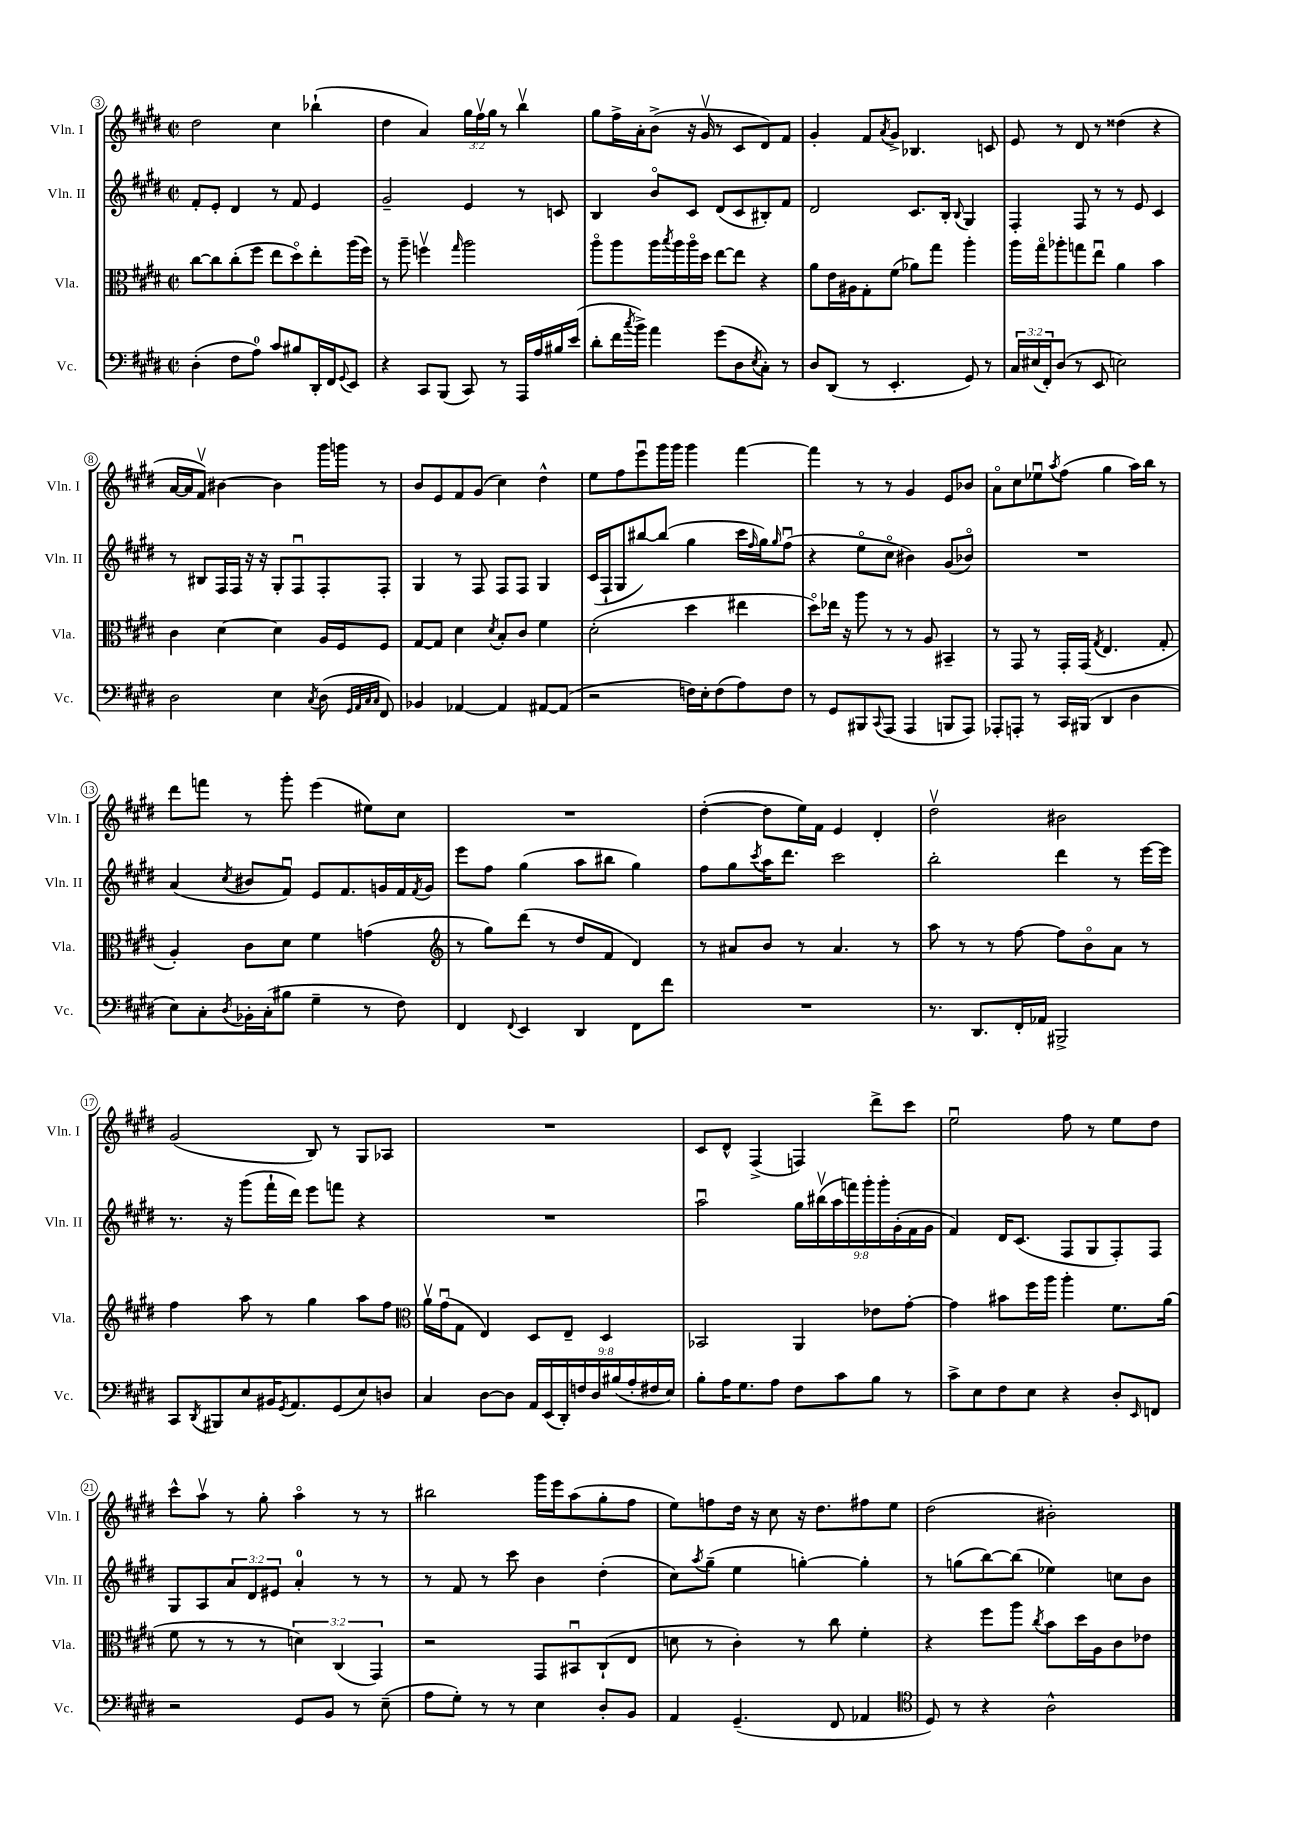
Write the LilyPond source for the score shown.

<<
\new StaffGroup <<
\new Staff = "s0" \with { instrumentName = "Vln. I" shortInstrumentName = "Vln. I" } {
    \clef treble \key e \major \defaultTimeSignature \time 2/2 \override Staff.TupletNumber.text = #tuplet-number::calc-fraction-text
    dis''2 cis''4 bes''4-!( |
    dis''4 a'4) \tuplet 3/2 { gis''16 fis''16\upbow gis''16 } r8 b''4\upbow |
    gis''8 fis''16-> a'16-. b'8->( r16 gis'16\upbow r8 cis'8 dis'8) fis'8 |
    gis'4-. fis'8 \acciaccatura { a'8 } gis'8-> bes4. c'8 |
    e'8 r8 dis'8 r8 disis''4( r4 |
    a'16~ a'16 fis'8\upbow) bis'4~ bis'4 gis'''16 g'''16 r8 |
    b'8 e'8 fis'8 gis'8( cis''4) dis''4-^ |
    e''8 fis''8 e'''8\downbow gis'''16 gis'''16 gis'''4 fis'''4~ |
    fis'''4 r8 r8 gis'4 e'8 bes'8 |
    a'8\flageolet cis''8 ees''8\downbow \acciaccatura { a''8 } fis''8( gis''4 a''16) b''16 r8 |
    dis'''8 f'''8 r8 gis'''8-. e'''4( eis''8) cis''8 |
    R1 |
    dis''4~-.( dis''8 e''16) fis'16 e'4 dis'4-. |
    dis''2\upbow bis'2 |
    gis'2( b8) r8 gis8 aes8 |
    R1 |
    cis'8 dis'8-^ fis4->( f4) dis'''8-> cis'''8 |
    e''2\downbow fis''8 r8 e''8 dis''8 |
    cis'''8-^ a''8\upbow r8 gis''8-. a''4\flageolet r8 r8 |
    bis''2 gis'''16 e'''16 a''8( gis''8-. fis''8 |
    e''8) f''8 dis''16 r16 cis''8 r16 dis''8. fis''8 e''8 |
    dis''2( bis'2-.) \bar "|." |
}
\new Staff = "s1" \with { instrumentName = "Vln. II" shortInstrumentName = "Vln. II" } {
    \clef treble \key e \major \defaultTimeSignature \time 2/2 \override Staff.TupletNumber.text = #tuplet-number::calc-fraction-text
    fis'8-. e'8-. dis'4 r8 fis'8 e'4 |
    gis'2-- e'4 r8 c'8 |
    b4 b'8\flageolet cis'8 dis'8( cis'8 bis8-.) fis'8 |
    dis'2 cis'8. b16-. \appoggiatura { b8 } gis4 |
    fis4-. fis8 r8 r8 e'8 cis'4 |
    r8 bis8 fis16 fis16 r16 r16 gis8-. fis8\downbow fis8-. fis8-. |
    gis4 r8 fis8 fis8 fis8 gis4 |
    cis'16( fis16-! gis8 bis''8~) bis''8( gis''4 cis'''16 \grace { fis''16 } gis''16) \grace { gis''16 } fis''8\downbow( |
    r4 e''8\flageolet cis''8\flageolet bis'4) gis'8( bes'8\flageolet) |
    R1 |
    a'4( \acciaccatura { cis''8 } bis'8 fis'8\downbow) e'8 fis'8. g'16 fis'16 \acciaccatura { fis'8 } g'16 |
    e'''8 fis''8 gis''4( a''8 bis''8 gis''4) |
    fis''8 gis''8 \acciaccatura { cis'''8 } a''16 dis'''8. cis'''2 |
    b''2-. dis'''4 r8 e'''16~ e'''16 |
    r8. r16 gis'''8( fis'''16-! dis'''16) e'''8 f'''8 r4 |
    R1 |
    a''2\downbow \tuplet 9/8 { gis''16 bis''16\upbow( a''16 f'''16) gis'''16-. gis'''16-. gis'16-.( fis'16 gis'16 } |
    fis'4) dis'16 cis'8.( fis8 gis8 fis8-.) fis8 |
    gis8 a8 \tuplet 3/2 { a'8 dis'8 eis'8 } a'4-0-. r8 r8 |
    r8 fis'8 r8 cis'''8 b'4 dis''4-.( |
    cis''8) \acciaccatura { a''8 } gis''8--( e''4 g''4~-.) g''4-. |
    r8 g''8( b''8~) b''8( ees''4) c''8 b'8 \bar "|." |
}
\new Staff = "s2" \with { instrumentName = "Vla." shortInstrumentName = "Vla." } {
    \clef alto \key e \major \defaultTimeSignature \time 2/2 \override Staff.TupletNumber.text = #tuplet-number::calc-fraction-text
    cis''8~ cis''8 cis''8-.( fis''8 e''8 dis''8\flageolet) e''8-. a''16( fis''16) |
    r8 a''8-- f''4\upbow \grace { gis''16 } a''2 |
    a''8\flageolet a''8 a''16 \acciaccatura { b''8 } a''16 a''16\flageolet dis''16 e''8~ e''8 r4 |
    a'8 e'16 ais16 gis8-. fis'8( aes'8) gis''8 a''4-. |
    a''16 gis''16\flageolet aes''8-. g''8 e''8\downbow a'4 b'4 |
    cis'4 dis'4~ dis'4 a16 fis16 fis8 |
    gis8~ gis8 dis'4 \acciaccatura { dis'8 } b8-. cis'8 fis'4 |
    dis'2-.( dis''4 eis''4 |
    dis''8\flageolet) ees''16 r16 a''8 r8 r8 a8 bis,4-- |
    r8 gis,8 r8 gis,16-. gis,16( \acciaccatura { gis8 } e4. gis8-. |
    a4-.) cis'8 dis'8 fis'4 g'4( |
    \clef treble r8 gis''8) dis'''8( r8 dis''8 fis'8 dis'4) |
    r8 ais'8 b'8 r8 ais'4. r8 |
    a''8 r8 r8 fis''8~ fis''8 b'8\flageolet a'8 r8 |
    fis''4 a''8 r8 gis''4 a''8 fis''8 |
    \clef alto a'16\upbow gis'16\downbow( gis8 e4) dis8 e8-- dis4 |
    bes,2 a,4 ees'8 gis'8~-. |
    gis'4 bis'8 fis''16 a''16 a''4-. fis'8. a'16( |
    fis'8 r8 r8 r8 \tuplet 3/2 { d'4) cis4( gis,4) } |
    r2 gis,8 bis,8\downbow cis8-!( e8 |
    d'8 r8 cis'4-.) r8 cis''8 fis'4-. |
    r4 fis''8 a''8 \acciaccatura { cis''8 } b'8 dis''16 a16 cis'8 ees'8 \bar "|." |
}
\new Staff = "s3" \with { instrumentName = "Vc." shortInstrumentName = "Vc." } {
    \clef bass \key e \major \defaultTimeSignature \time 2/2 \override Staff.TupletNumber.text = #tuplet-number::calc-fraction-text
    dis4-.( fis8 a8-0) cis'8 bis8 dis,16-. fis,16 \appoggiatura { gis,8 } e,8 |
    r4 cis,8 b,,8( cis,8) r8 a,,16 a16 bis16 e'16( |
    dis'8-. fis'16 \acciaccatura { cis''8 } b'16->) a'4 gis'8( dis8 \acciaccatura { e8 } cis8-.) r8 |
    dis8 dis,8( r8 e,4.-. gis,8) r8 |
    \tuplet 3/2 { cis16 eis16( fis,16-.) } dis8( r8 e,8 e2) |
    dis2 e4 \acciaccatura { cis8 } dis8( \grace { gis,32 a,32 cis32 cis32 } fis,8) |
    bes,4 aes,4~ aes,4 ais,8~ ais,8( |
    r2 f16) e16-. f8( a8) f8 |
    r8 gis,8 bis,,8 \appoggiatura { cis,8 } a,,8( a,,4 b,,8 a,,8) |
    aes,,8-. a,,8-. r8 cis,16 bis,,16( dis,4 dis4 |
    e8) cis8-. \acciaccatura { dis8 } bes,16-. cis16-.( bis8 gis4-- r8 fis8) |
    fis,4 \appoggiatura { fis,8 } e,4 dis,4 fis,8 fis'8 |
    R1 |
    r8. dis,8. fis,16-. aes,16 bis,,2-> |
    cis,8 \acciaccatura { dis,8 } bis,,8 e8 bis,16 \acciaccatura { gis,8 } a,8. gis,8( e8) d8 |
    cis4 dis8~ dis8 \tuplet 9/8 { a,16 e,16( dis,16-.) f16 dis16 bis16( a16-. fis16 e16) } |
    b8-. a16 gis8. a8 fis8 cis'8 b8 r8 |
    cis'8-> e8 fis8 e8 r4 dis8-. \grace { e,16 } f,8 |
    r2 gis,8 b,8 r8 e8--( |
    a8 gis8-.) r8 r8 e4 dis8-. b,8 |
    a,4 gis,4.--( fis,8 aes,4 |
    \clef tenor dis8) r8 r4 a2-^ \bar "|." |
}
>>
>>
\layout { \context { \Score currentBarNumber = #3 \override BarNumber.stencil = #(make-stencil-circler 0.1 0.3 ly:text-interface::print) } }
